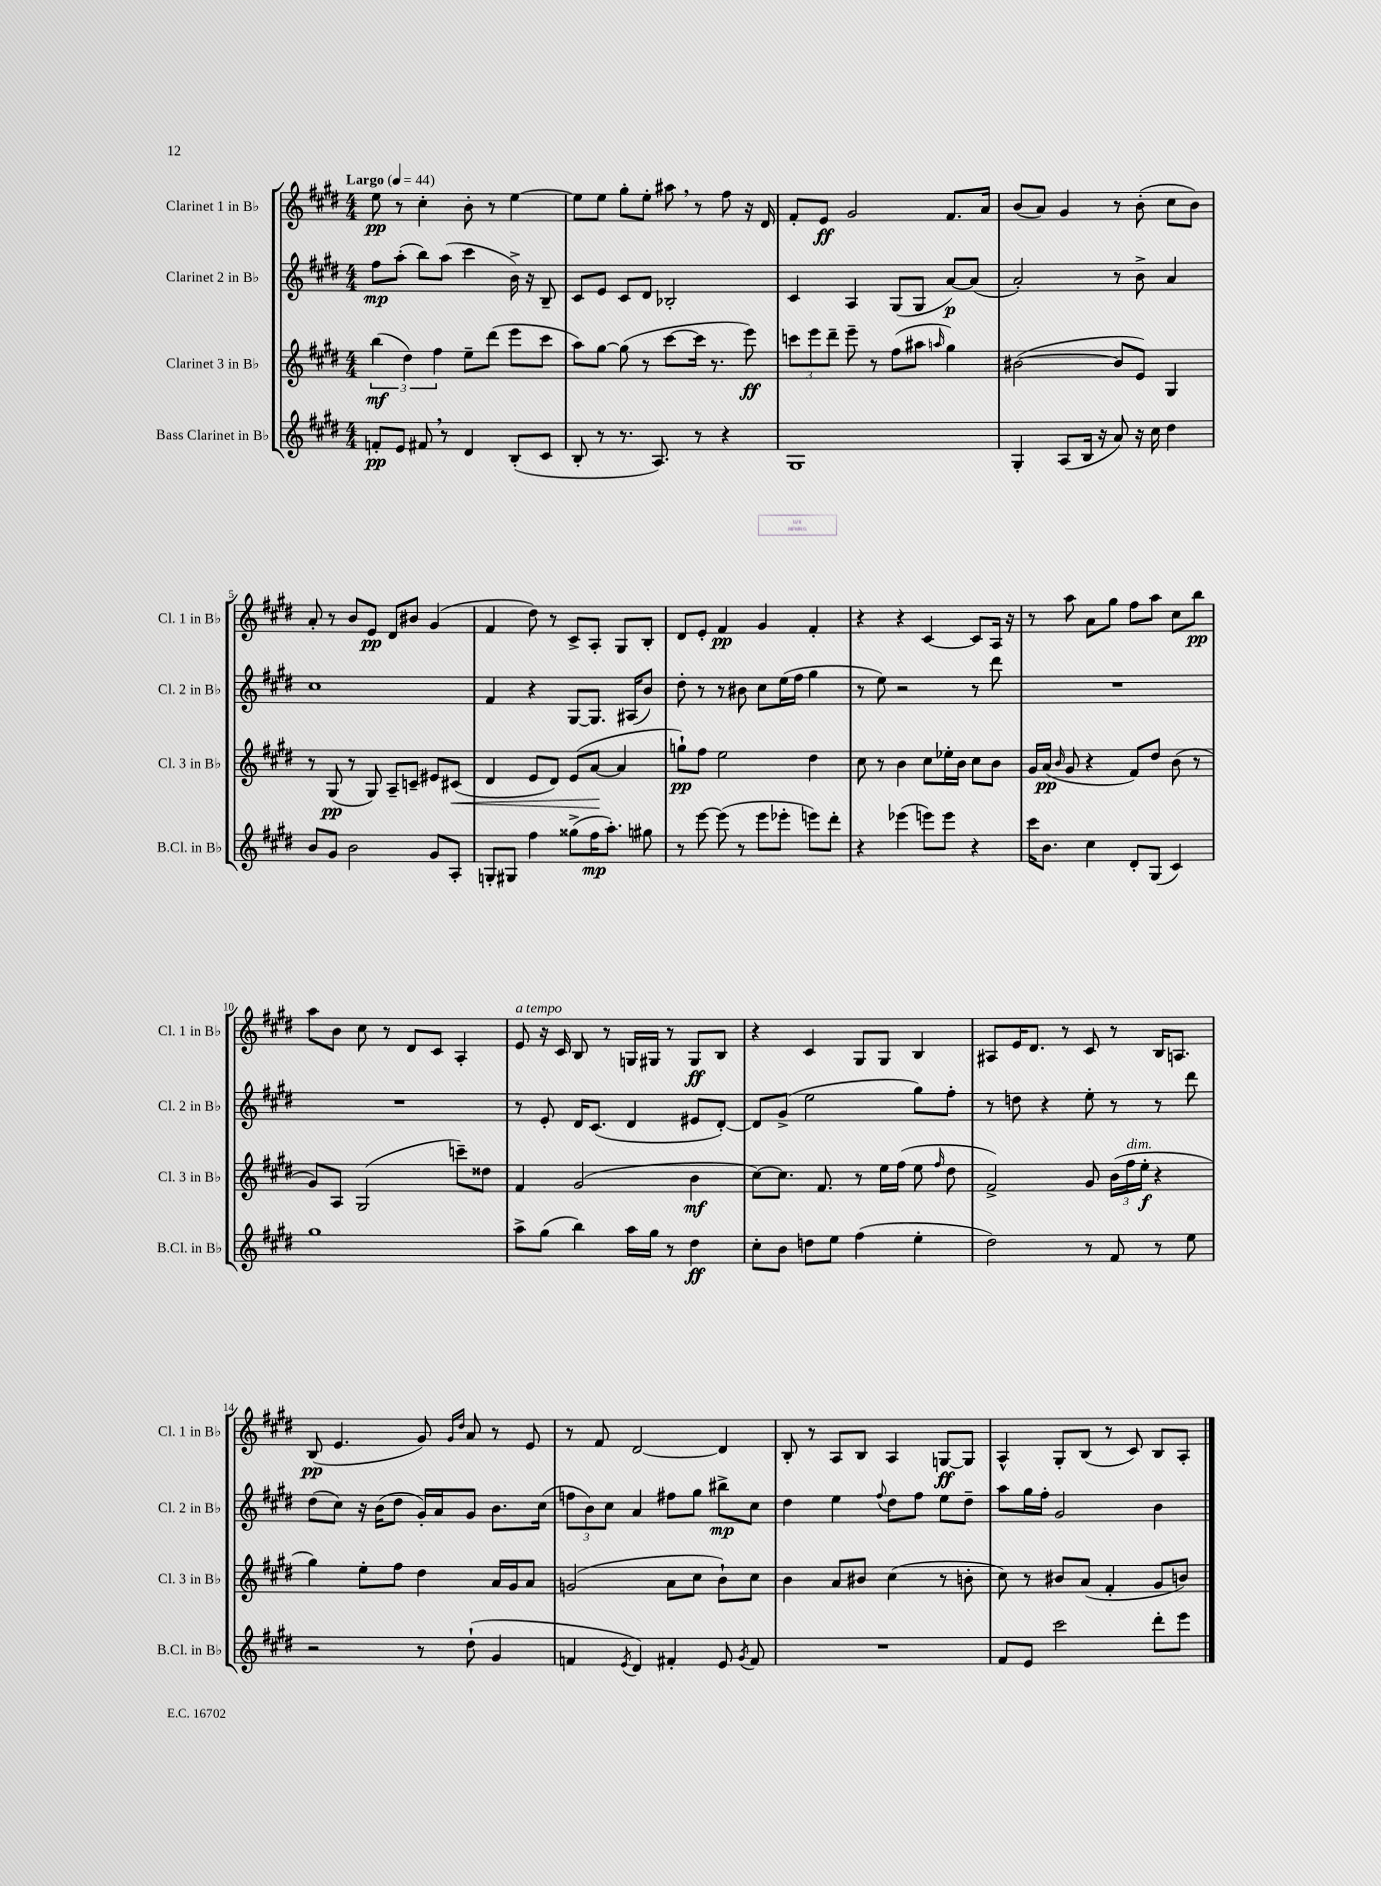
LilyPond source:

<<
\new StaffGroup <<
\new Staff = "s0" \with { instrumentName = "Clarinet 1 in Bb" shortInstrumentName = "Cl. 1 in Bb" } {
    \clef treble \key e \major \numericTimeSignature \time 4/4 \tempo "Largo" 4 = 44
    \autoBeamOff e''8\pp r8 cis''4-. b'8-. r8 e''4~ |
    e''8[ e''8] gis''8[-. e''8]-. ais''8 \breathe r8 fis''8 r16 dis'16 |
    fis'8[-. e'8]\ff gis'2 fis'8.[ a'16] |
    b'8[( a'8]) gis'4 r8 b'8-.( cis''8[ b'8]) |
    a'8-. r8 b'8[ e'8]\pp dis'8[ bis'8] gis'4( |
    fis'4 dis''8) r8 cis'8[-> a8]-. gis8[ b8]-. |
    dis'8[ e'8]-. fis'4\pp gis'4 fis'4-. |
    r4 r4 cis'4~ cis'8[ a16] r16 |
    r8 a''8 a'8[ gis''8] fis''8[ a''8] cis''8[ b''8]\pp |
    a''8[ b'8] cis''8 r8 dis'8[ cis'8] a4-. |
    e'8^\markup { \italic "a tempo" } r16 cis'16 b8 r8 g16[ gis16] r8 gis8[\ff b8] |
    r4 cis'4 gis8[ gis8] b4 |
    ais8[ e'16 dis'8.] r8 cis'8 r8 b16[ a8.] |
    b8\pp( e'4. gis'8) \grace { gis'16[ dis''16] } a'8 r8 e'8 |
    r8 fis'8 dis'2~ dis'4 |
    b8-. r8 a8[ b8] a4 g8[~\ff g8] |
    a4-^ gis8[-. b8]( r8 cis'8) b8[ a8]-. \bar "|." |
}
\new Staff = "s1" \with { instrumentName = "Clarinet 2 in Bb" shortInstrumentName = "Cl. 2 in Bb" } {
    \clef treble \key e \major \numericTimeSignature \time 4/4
    \autoBeamOff fis''8[\mp a''8]-.( b''8[) a''8]( cis'''4 b'16->) r16 b8-- |
    cis'8[ e'8] cis'8[ dis'8] bes2-. |
    cis'4 a4 gis8[( gis8] a'8[~\p) a'8]( |
    a'2-.) r8 b'8-> a'4 |
    cis''1 |
    fis'4 r4 gis8[~ gis8.] ais16[( b'8]) |
    dis''8-. r8 r8 bis'8 cis''8[ e''16( fis''16] gis''4 |
    r8 e''8) r2 r8 dis'''8 |
    R1 |
    R1 |
    r8 e'8-. dis'16[ cis'8.]( dis'4 eis'8[ dis'8]~-.) |
    dis'8[ gis'8]->( e''2 gis''8[) fis''8]-. |
    r8 d''8 r4 e''8-. r8 r8 dis'''8 |
    dis''8[( cis''8]) r16 b'16[( dis''8] gis'16[-.) a'16 gis'8] b'8.[ cis''16]( |
    \tuplet 3/2 { f''8[ b'8) cis''8] } a'4 fis''8[ gis''8] bis''8[->\mp cis''8] |
    dis''4 e''4 \appoggiatura { fis''8 } dis''8[ fis''8] e''8[ dis''8]-- |
    a''8[ gis''16 fis''16]-. gis'2 b'4 \bar "|." |
}
\new Staff = "s2" \with { instrumentName = "Clarinet 3 in Bb" shortInstrumentName = "Cl. 3 in Bb" } {
    \clef treble \key e \major \numericTimeSignature \time 4/4
    \autoBeamOff \tuplet 3/2 { b''4\mf( dis''4) fis''4 } e''8[-- dis'''8]( e'''8[ cis'''8] |
    a''8[) gis''8]~ gis''8( r8 cis'''8[~ cis'''16] r8. e'''8\ff) |
    \tuplet 3/2 { c'''8[ e'''8 dis'''8]-- } e'''8-- r8 fis''8[( ais''8] \grace { a''16 } gis''4) |
    bis'2~( bis'8[ e'8]) gis4 |
    r8 gis8\pp( r8 gis8) a8[-- c'8]-- eis'8[ cis'8]\<( |
    dis'4 e'8[ dis'8]) e'8[( a'8]~\! a'4 |
    g''8[-!\pp) fis''8] e''2 dis''4 |
    cis''8 r8 b'4 cis''8[ ees''16-. b'16] cis''8[ b'8] |
    gis'16[ a'16]\pp( \grace { b'16 } gis'8 r4 fis'8[) dis''8] b'8( r8 |
    gis'8[) a8] gis2( c'''8[--) disis''8] |
    fis'4 gis'2( b'4\mf |
    cis''8[~) cis''8.] fis'8. r8 e''16[ fis''16]( e''8 \grace { fis''16 } dis''8 |
    fis'2->) gis'8 \tuplet 3/2 { b'16[( fis''16^\markup { \italic "dim." } e''16]-.\f } r4 |
    gis''4) e''8[-. fis''8] dis''4 a'16[ gis'16 a'8] |
    g'2( a'8[ cis''8] b'8[-!) cis''8] |
    b'4 a'8[ bis'8] cis''4( r8 b'8-. |
    cis''8) r8 bis'8[ a'8]( fis'4-. gis'8[ b'8]) \bar "|." |
}
\new Staff = "s3" \with { instrumentName = "Bass Clarinet in Bb" shortInstrumentName = "B.Cl. in Bb" } {
    \clef treble \key e \major \numericTimeSignature \time 4/4
    \autoBeamOff f'8[-.\pp e'8] fis'8 \breathe r8 dis'4 b8[-.( cis'8] |
    b8-. r8 r8. a8.) r8 r4 |
    gis1 |
    gis4-. a8[( b16] r16 a'8) r16 cis''16 dis''4 |
    b'8[ gis'8] b'2 gis'8[ a8]-. |
    g8[-. gis8] fis''4 gisis''8[->( fis''16\mp a''8.]-.) gis''8 |
    r8 e'''8~ e'''8( r8 e'''8[ ees'''8]-. e'''8[) dis'''8]-. |
    r4 ees'''4( e'''8[) e'''8] r4 |
    cis'''16[ b'8.] cis''4 dis'8[-. gis8]( cis'4) |
    gis''1 |
    a''8[-> gis''8]( b''4) a''16[ gis''16] r8 dis''4\ff |
    cis''8[-. b'8] d''8[ e''8] fis''4( e''4-. |
    dis''2) r8 fis'8 r8 e''8 |
    r2 r8 dis''8-!( gis'4 |
    f'4 \acciaccatura { e'8 } dis'4) fis'4-. e'8 \acciaccatura { gis'8 } fis'8 |
    R1 |
    fis'8[ e'8] cis'''2 dis'''8[-. e'''8] \bar "|." |
}
>>
>>
